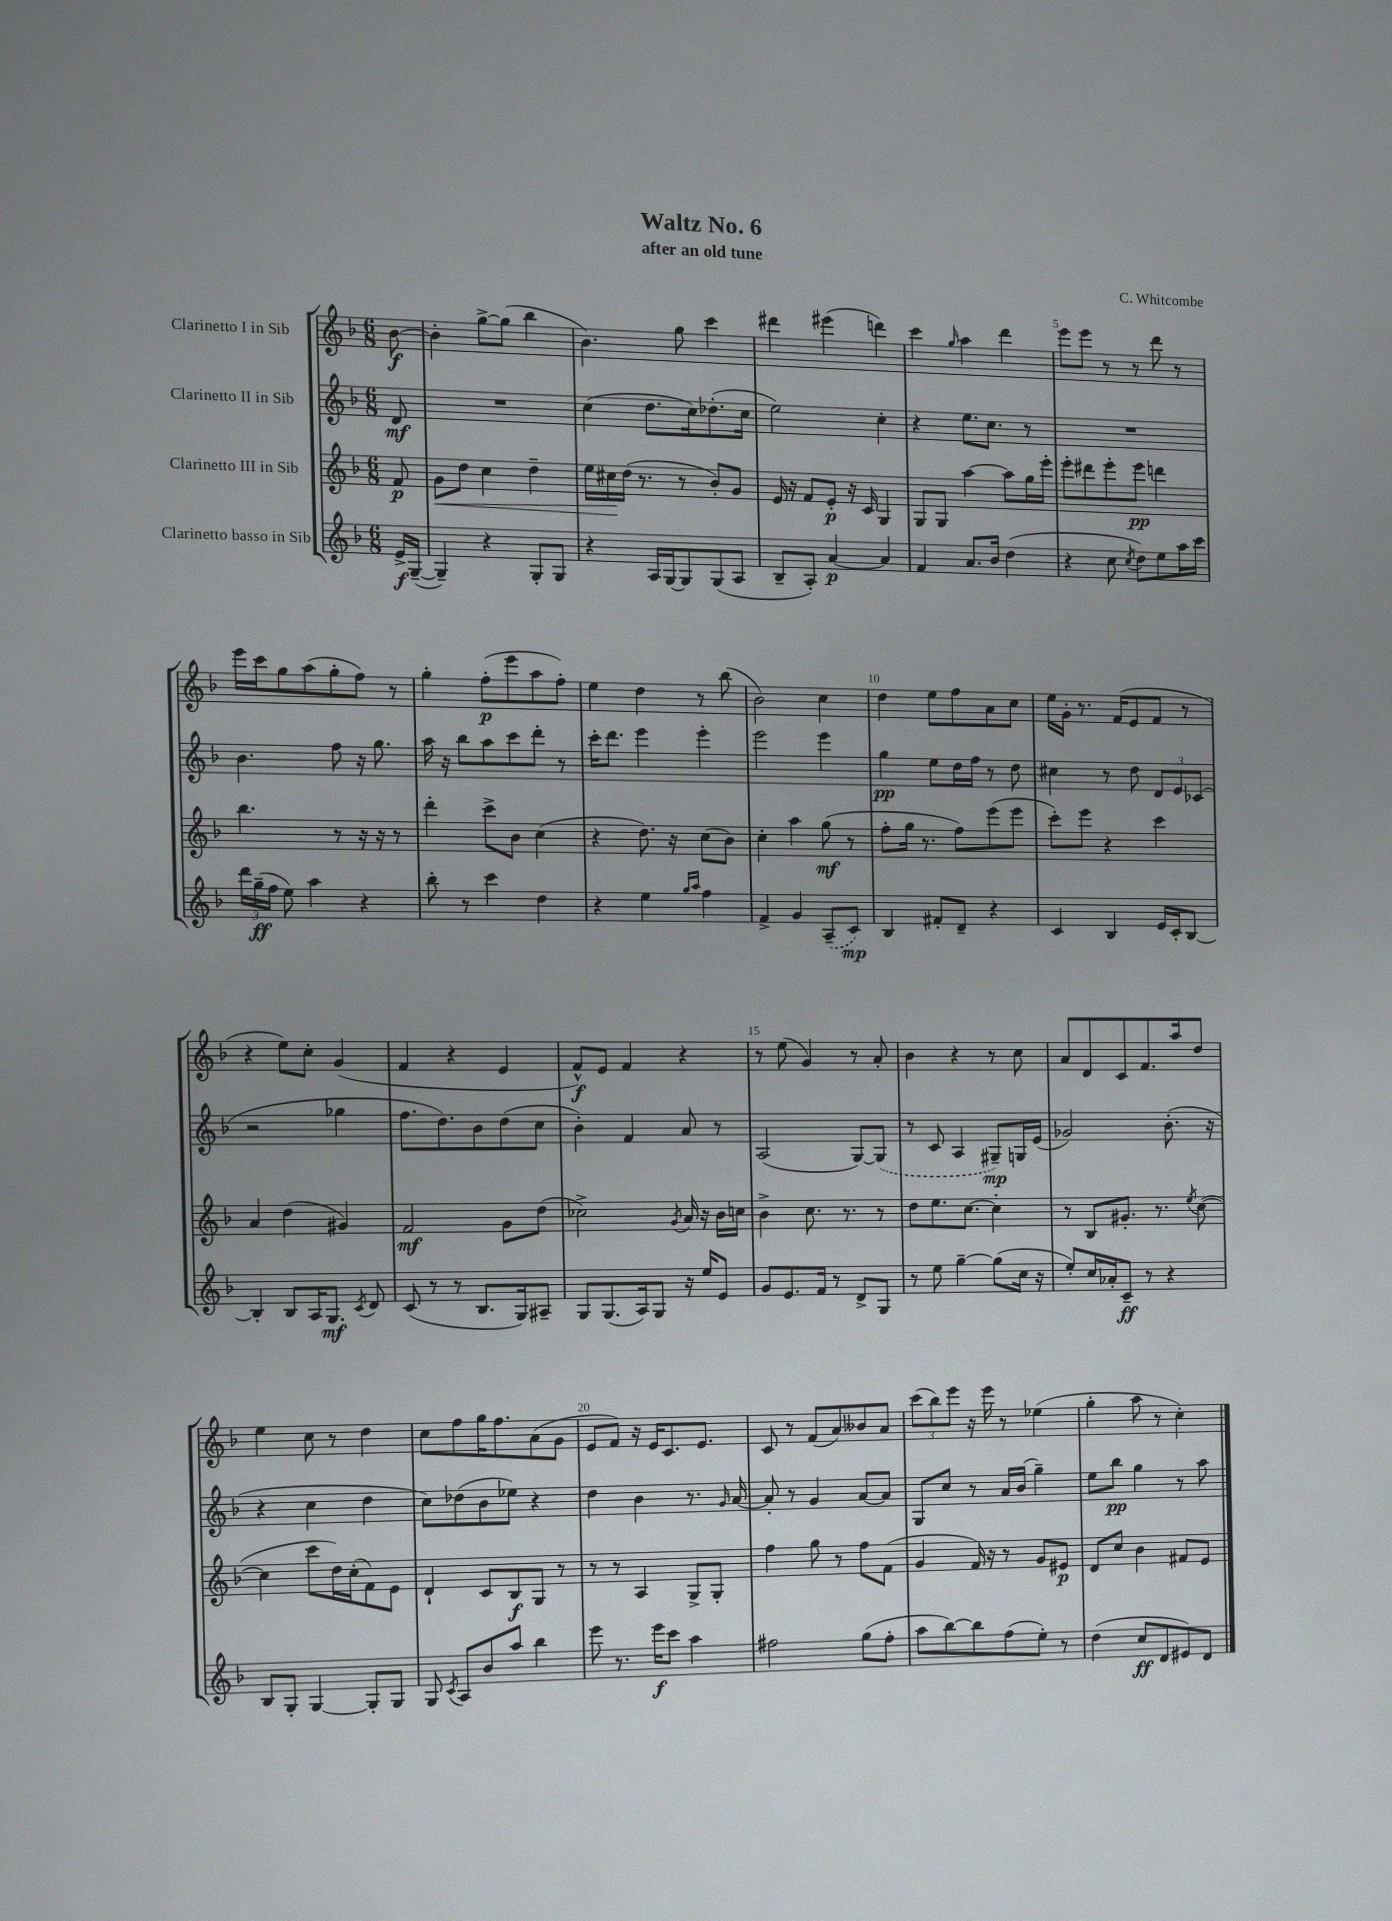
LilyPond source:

\header { title = "Waltz No. 6" composer = "C. Whitcombe" subtitle = "after an old tune" }
<<
\new StaffGroup <<
\new Staff = "s0" \with { instrumentName = "Clarinetto I in Sib" } {
    \clef treble \key f \major \numericTimeSignature \time 6/8 \partial 8
    \autoBeamOff bes'8~\f |
    bes'4-. g''8[~-> g''8]( bes''4 |
    bes'4.) g''8 c'''4 |
    dis'''4 eis'''4( d'''4) |
    c'''4 \grace { g''16 } a''4 d'''4 |
    e'''8[ e'''8] r8 r8 d'''8 r8 |
    e'''16[ c'''16 g''8 a''8( g''8-. f''8]) r8 |
    g''4-. f''8[-.\p( e'''8 a''8 f''8]-.) |
    e''4 d''4 r8 bes''8( |
    bes'2) c''4 |
    d''4 e''8[ f''8 a'8 c''8] |
    e''16[ g'16]-. r8. f'16[( e'8 f'8] r8 |
    r4 e''8[) c''8]-. g'4( |
    f'4 r4 e'4 |
    f'8[-^\f) e'8] f'4 r4 |
    r8 e''8( g'4) r8 a'8-. |
    bes'4 r4 r8 c''8 |
    a'8[ d'8 c'8 f'8. a''16 d''8] |
    e''4 c''8 r8 d''4 |
    c''8[ f''8 g''16 f''8. a'8( g'8] |
    e'8[ f'8]) r16 e'16[ c'8. e'8.] |
    c'8 r8 f'8[( a'8) beses'8 a'8] |
    \tuplet 3/2 { c'''8[( bes''8) e'''8] } r16 e'''16 r8 ees''4( |
    g''4-. a''8 r8 c''4-.) \bar "|." |
}
\new Staff = "s1" \with { instrumentName = "Clarinetto II in Sib" } {
    \clef treble \key f \major \numericTimeSignature \time 6/8 \partial 8
    \autoBeamOff d'8\mf |
    R2. |
    c''4( d''8.[ c''16) des''8.-.( c''16] |
    e''2) c''4-. |
    r4 e''8.[ c''8.] r8 |
    R2. |
    bes'4. f''8 r16 g''8. |
    a''16 r16 bes''8[ a''8 c'''8 d'''8]-. r8 |
    c'''16[-. d'''8.] e'''4 e'''4-. |
    e'''2 e'''4 |
    g''4\pp e''8[ d''16 f''16] r8 d''8 |
    cis''4 r8 d''8 \tuplet 3/2 { d'8[ e'8 ces'8]( } |
    r2 ges''4 |
    f''8.[ d''8.) bes'8 d''8( c''8] |
    bes'4-.) f'4 a'8 r8 |
    a2( g8[~) \once \slurDashed g8]( |
    r8 c'8 a4 gis8[--\mp) g16 e'16]( |
    ges'2) bes'8.-.( r16 |
    r4 c''4 d''4 |
    c''8[) des''8( bes'8 ees''8]) r4 |
    d''4 bes'4 r8. \grace { g'16 } a'16~ |
    a'8-. r8 g'4 a'8[~ a'8] |
    g8[ c''8] r8 a'16[ bes'16]( g''4--) |
    e''8[ bes''8]\pp g''4 r8 a''8 \bar "|." |
}
\new Staff = "s2" \with { instrumentName = "Clarinetto III in Sib" } {
    \clef treble \key f \major \numericTimeSignature \time 6/8 \partial 8
    \autoBeamOff f'8\p |
    g'8[\< d''8] c''4 d''4-- |
    e''16[ cis''16\! d''16]( r8. r8 bes'8[-.) g'8] |
    e'16 r16 f'8[ e'8]-.\p r16 c'16 g4 |
    g8[ g8] a''4~ a''8[ g''16 e'''16]-. |
    e'''8[-. dis'''8 e'''8-. e'''8]\pp d'''4 |
    bes''4. r8 r16 r16 r8 |
    d'''4-. c'''8[-> bes'8] c''4( |
    r4 d''8.) r16 c''8[( bes'8]) |
    c''4-. a''4 g''8\mf( r8 |
    f''8[-. g''16] r8. f''8[) e'''8( e'''8] |
    c'''8[-.) e'''8] r4 c'''4 |
    a'4 d''4( gis'4) |
    f'2\mf g'8[ d''8]( |
    ces''2->) \acciaccatura { g'8 } a'16 r16 bes'16[ c''16] |
    bes'4-> c''8. r8. r8 |
    d''8[ e''8. c''8.]~ c''4-. |
    r8 bes8[ gis'8.]-. r8. \acciaccatura { e''8 } c''8~( |
    c''4 c'''8[ d''16) c''16-.( f'8) e'8] |
    d'4-! c'8[ bes8\f g8] r8 |
    r8 r8 a4 g8[-> g8]-. |
    f''4 g''8 r8 f''8[ f'8]( |
    g'4 f'16) r16 r8 g'8[ eis'8]\p |
    d'8[ c''8] bes'4 fis'8[ e'8] \bar "|." |
}
\new Staff = "s3" \with { instrumentName = "Clarinetto basso in Sib" } {
    \clef treble \key f \major \numericTimeSignature \time 6/8 \partial 8
    \autoBeamOff e'16[->\f g16]~--( |
    g4--) r4 g8[-. g8] |
    r4 a16[ g16~ g8 g8( a8] |
    bes8[-- a8]-.) a'4~\p a'4 |
    f'4 a'8.[ bes'16] d''4( |
    r4 c''8 \acciaccatura { c''8 } d''8[) e''8 a''16 c'''16] |
    \tuplet 3/2 { d'''16[ g''16--\ff( f''16] } e''8) a''4 r4 |
    bes''8-. r8 c'''4 d''4 |
    r4 e''4 \grace { g''16[ a''16] } f''4 |
    f'4-> g'4 \once \slurDashed a8[--( c'8]\mp) |
    bes4 fis'8[-. d'8]-- r4 |
    c'4 bes4 e'16[ c'16-. bes8]~ |
    bes4-. bes8[ a16 g8.]\mf \acciaccatura { c'8 } d'8 |
    c'8( r8 r8 bes8.[ g16) ais8]-- |
    g8[ g8.( a16) g8] r16 e''16[ e'8] |
    g'8[ e'8. f'16] r8 d'8[-> g8] |
    r8 e''8 g''4~-- g''8[( c''16] r16 |
    e''8[-.) c''16 aes'16-. c'8]--\ff r8 r4 |
    bes8[ g8]-. g4~ g8[-. g8] |
    g8 \acciaccatura { c'8 } a8[ bes'8 a''8] bes''4 |
    e'''8 r8. e'''16[\f c'''8] a''4 |
    fis''2 g''8[( fis''8]-. |
    a''8[ bes''8~) bes''8 f''8( e''8]-.) r8 |
    d''4( c''8[\ff d'8 eis'8) d'8] \bar "|." |
}
>>
>>
\layout { \context { \Score \override BarNumber.break-visibility = ##(#f #t #t) barNumberVisibility = #(every-nth-bar-number-visible 5) } }
